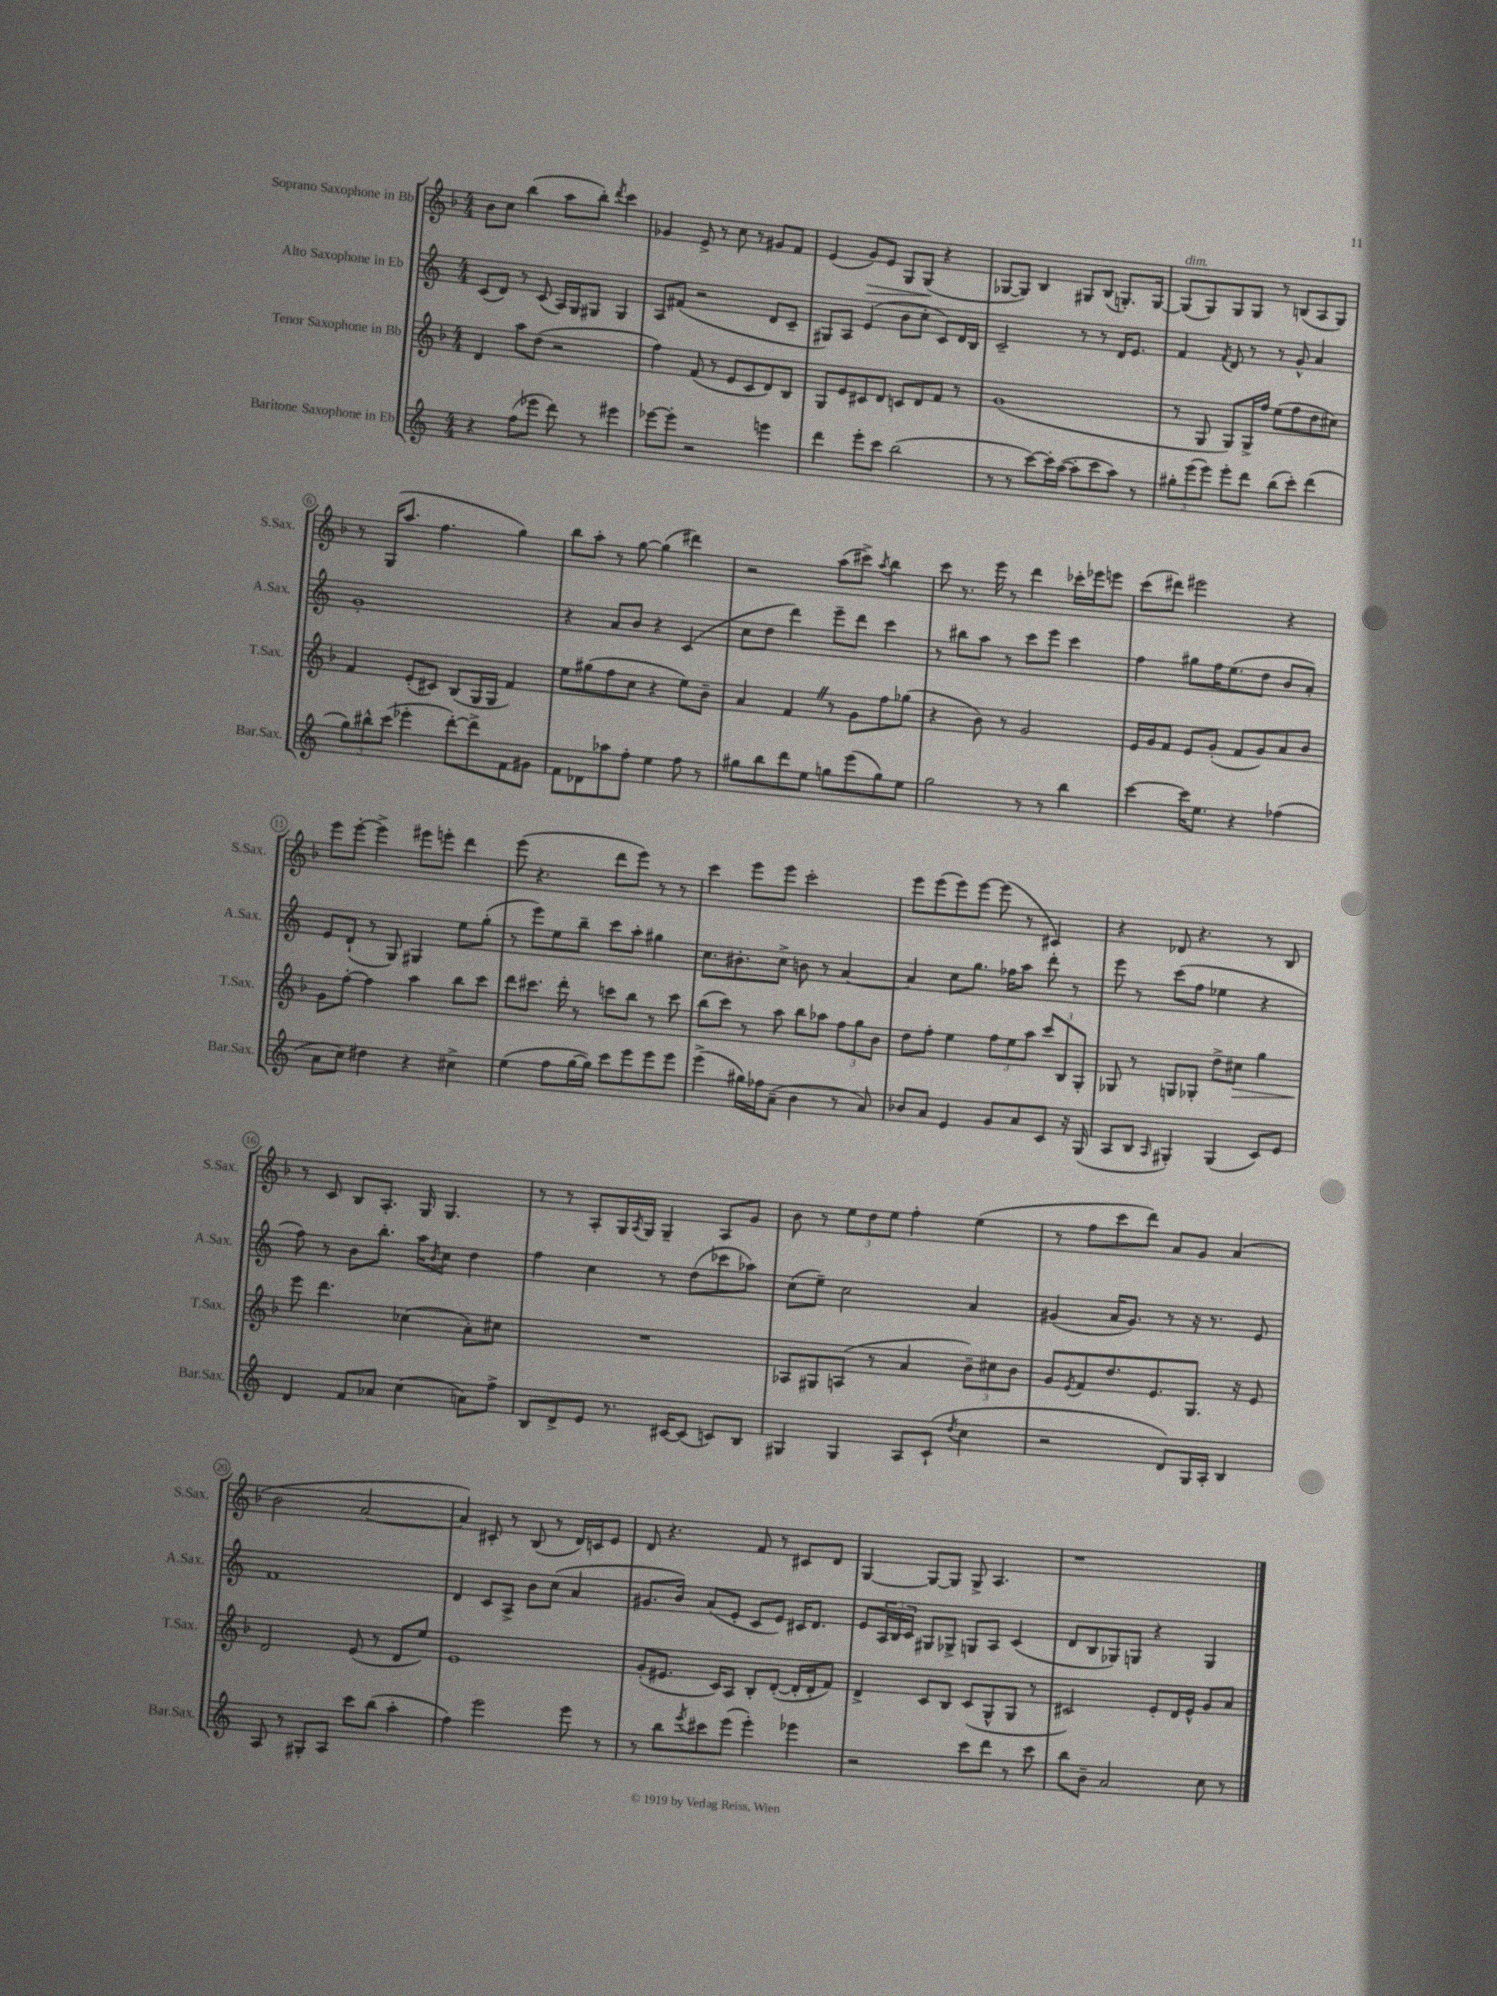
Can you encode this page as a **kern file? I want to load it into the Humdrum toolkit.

**kern	**kern	**kern	**kern
*staff4	*staff3	*staff2	*staff1
*clefG2	*clefG2	*clefG2	*clefG2
*k[]	*k[b-]	*k[]	*k[b-]
*M4/4	*M4/4	*M4/4	*M4/4
4r	4d	(8c	8b-
.	.	8d)	8cc
(8ff	8aa	8r	(4bb-
8eee-	(8dd	(8c	.
8ddd)	2r	16A)	8aa
.	.	16G	.
8r	.	8G#	8bb-')
.	.	.	8qddd
4eee#	.	4G#	4ccc
=	=	=	=
[8eee-	4ff)	8A	4g-
8eee-']	.	(8f#	.
2r	(8f	2r	8e^
.	8r	.	8r
.	8e	.	8cc
.	8c	.	8r
4eee	8d)	8d	8g#
.	8B-	8c~	8f
=	=	=	=
4ddd	8G	8G#)	(4e
.	8e	8A	.
8eee'	8c#	(4e	8g)
8ccc	8d	.	8e
(2bb	8c	8b	8G
.	8d	8cc'	(8G
.	8f	8c)	4r
.	8r	16d	.
.	.	16B	.
=	=	=	=
8r	(1g	2c~	[8G-
8r	.	.	8G-])
[8ccc)	.	.	4B-
16ccc']	.	.	.
([16aa	.	.	.
8aa']	.	8r	8G#
8ccc	.	8r	(8B-
8aa)	.	16d	8.G')
.	.	8.e	.
8r	.	.	.
.	.	.	[16G
=	=	=	=
12gg#'	8r	4f	(8G]
(12eee	.	.	.
.	8G	.	8G)
12eee)	.	.	.
.	.	8qf	.
8eee'	8G)	8d	8G
8ddd	16G^	8r	8G
.	16ff	.	.
(8bb	(8ee	8r	8r
8ccc')	8ff	8g^^	(8B
(4ddd	8dd	4a	8A
.	8cc#)	.	8G)
=	=	=	=
12gg)	4f	1g'	8r
12bb#^^	.	.	.
.	.	.	(16G
(12ccc	.	.	.
.	.	.	8.aa
4eee-'	(8e'	.	.
.	8c#)	.	4.ff
[8ddd')	(8B-	.	.
8ddd^]	16G	.	.
.	16G	.	.
8f	4f)	.	4gg)
8g#	.	.	.
=	=	=	=
8f	8ee	4r	8bb-
8d-	(8gg#	.	8aa'
8aa-	8ff	8a	8r
8ff'	8cc	8b	[8gg
4ee	4r	4r	(4gg]
8ff	8ee)	(4c	4ddd#)
8r	8b-~	.	.
=	=	=	=
8gg#	4a	8cc	2r
8bb	.	8dd	.
8ddd	4f	4ddd)	.
8ee	.	.	.
8gg	8r	8eee~	(8aa
(8eee	8g	8ddd	8ccc#^)
.	.	.	8qaa
8gg)	8ff	4ccc	4bb-
8ee	(8gg-	.	.
=	=	=	=
2gg	4r	8r	8ccc
.	.	8bb#	8.r
.	8b-)	8aa	.
.	.	.	16eee
.	8r	8r	8r
8r	2g	8ccc	4ddd
8r	.	8eee	.
4bb	.	4ccc	16ccc-'
.	.	.	16eee-
.	.	.	8eee
=	=	=	=
[4ccc	16e	4ff	(8ccc
.	16g	.	.
.	8f	.	8ddd#)
16ccc]	8e	8gg#	2eee#
8.ee	.	.	.
.	(8g'	16ff	.
.	.	(8.ee	.
4r	8f	.	.
.	8g)	8dd	.
(4ff-	8a	8b	4r
.	8b-	8a')	.
=	=	=	=
8a	8g	8e	8eee
8cc)	[8ff'	(8d`	[8eee'
4dd#	4ff]	8r	4eee^]
.	.	8G)	.
4r	4aa	4G#	8eee#
.	.	.	8eee'
4cc#^	8bb-	8ee	4ddd
.	8ccc	(8gg'	.
=	=	=	=
(4ee	8ddd	8r	(8eee
.	8.ccc#	8eee)	4.r
8ff	.	8ee	.
.	16ddd'	.	.
[16gg	8r	8bb~	.
16gg])	.	.	.
8ccc	8ccc	8ccc	8ddd
8eee	8bb-	8aa'	8eee)
8eee	8r	4gg#	8r
8eee	8ccc	.	8r
=	=	=	=
(4eee^	(8bb-	8.cc	4ccc
.	8ccc)	.	.
.	.	8.b#'	.
16gg#)	8r	.	8eee
16ff-	.	.	.
(8a~	8aa	8cc^	8eee
4b	8bb-	8b	2ccc'
.	8aa-	8r	.
8r	12ff	[4a	.
.	12gg	.	.
8a)	.	.	.
.	12b-	.	.
=	=	=	=
8b-	8dd	4a]	8eee
8a	8ff'	.	(8eee
4e	4ee	8cc	8eee)
.	.	8.gg	[8eee
8g	12ff	.	(8eee]
.	.	16ff-	.
.	12ee	.	.
8a	.	8aa	8r
.	12aa	.	.
8c	12ccc	8ddd'	4c#)
.	12B-	.	.
16r	.	8r	.
.	12G'	.	.
(16G	.	.	.
=	=	=	=
8A	8G-	8eee	4r
8B	8r	8r	.
16qqA	.	.	.
4G#')	8G	(8ccc	8d-
.	8G-'	8ff	4.r
(4G#	8dd^	4ee-	.
.	8cc#	.	.
8c)	4gg	4r	8r
8e	.	.	8B-
=	=	=	=
4d	8eee	8ff)	8r
.	4.ddd	8r	8c
8f	.	8b	8B-
8a-	.	8.bb'	8.A'
(4cc	(4cc-	.	.
.	.	16aa	16G
.	.	8qb	.
.	.	8cc	4.G
8a)	8a')	4dd	.
8ff^	8cc#	.	.
=	=	=	=
8B	1r	4ff	8r
8d^	.	.	8r
8e	.	4cc	8A'
8.r	.	.	16G
.	.	.	8qA
.	.	.	16G
.	.	8r	4G~
[16c#	.	.	.
(8c#]	.	(8dd	.
8c)	.	8ccc-	8A
8B	.	8aa-)	8g
=	=	=	=
4G#	8A-	(8cc	8b-
.	8G#	8ee~)	8r
4G#	(8A	2cc	12ee
.	.	.	12dd
.	8r	.	.
.	.	.	12ee
8A	4a	.	4ff'
(8c`	.	.	.
8qdd	.	.	.
4cc	12b-~)	4a	(4ee
.	12cc#	.	.
.	12b-	.	.
=	=	=	=
2r	8g	(4g#	8r
.	8qe	.	.
.	8f	.	8ff
.	8.dd	16a	8ccc
.	.	8.g#)	.
.	.	.	8ddd)
.	8.e	.	.
8d)	.	8r	8a
16G	8.G	16r	8g
16A'	.	8.r	.
4B	.	.	(4a
.	16r	.	.
.	8e	8e	.
=	=	=	=
8A	2d	1f	2b-
8r	.	.	.
8G#'	.	.	.
8A	.	.	.
8ccc	(8e	.	[2a
(8bb	8r	.	.
4aa'	8d	.	.
.	8ee)	.	.
=	=	=	=
4ff)	1e	4d	4a])
2eee	.	8c	8c#'
.	.	8A^	8r
.	.	8b	(8B-
.	.	(8cc	8r
8eee	.	4a	16d)
.	.	.	16c
8r	.	.	8e
=	=	=	=
8r	(8g'	8.g#	8d
8bb	8.e#	.	4.r
.	.	16b)	.
8qeee	.	.	.
8ccc#	.	(8a	.
.	16c)	.	.
(8eee	8A	8e'	.
4eee')	8B-'	8c	8f
.	([8d'	8e)	8r
4eee-	16d']	16c#	8c#
.	16d'	8.d	.
.	8f)	.	8d
=	=	=	=
2r	4d^	8e	[4G
.	.	24A	.
.	.	24B	.
.	.	24c	.
.	8c	8G#	8G_
.	8B-	8G-^	8G]
8ccc	(8c	8G	8G^
8ddd	8G^^	8A	4.A
8r	8G	(4c	.
8ccc	8r	.	.
=	=	=	=
8bb	2c#)	8d	1r
8b~	.	8B	.
2a	.	8G-)	.
.	.	8G	.
.	8e'	4r	.
.	16d	.	.
.	16e^^	.	.
8cc	8g	4G	.
8r	8a	.	.
==	==	==	==
*-	*-	*-	*-
